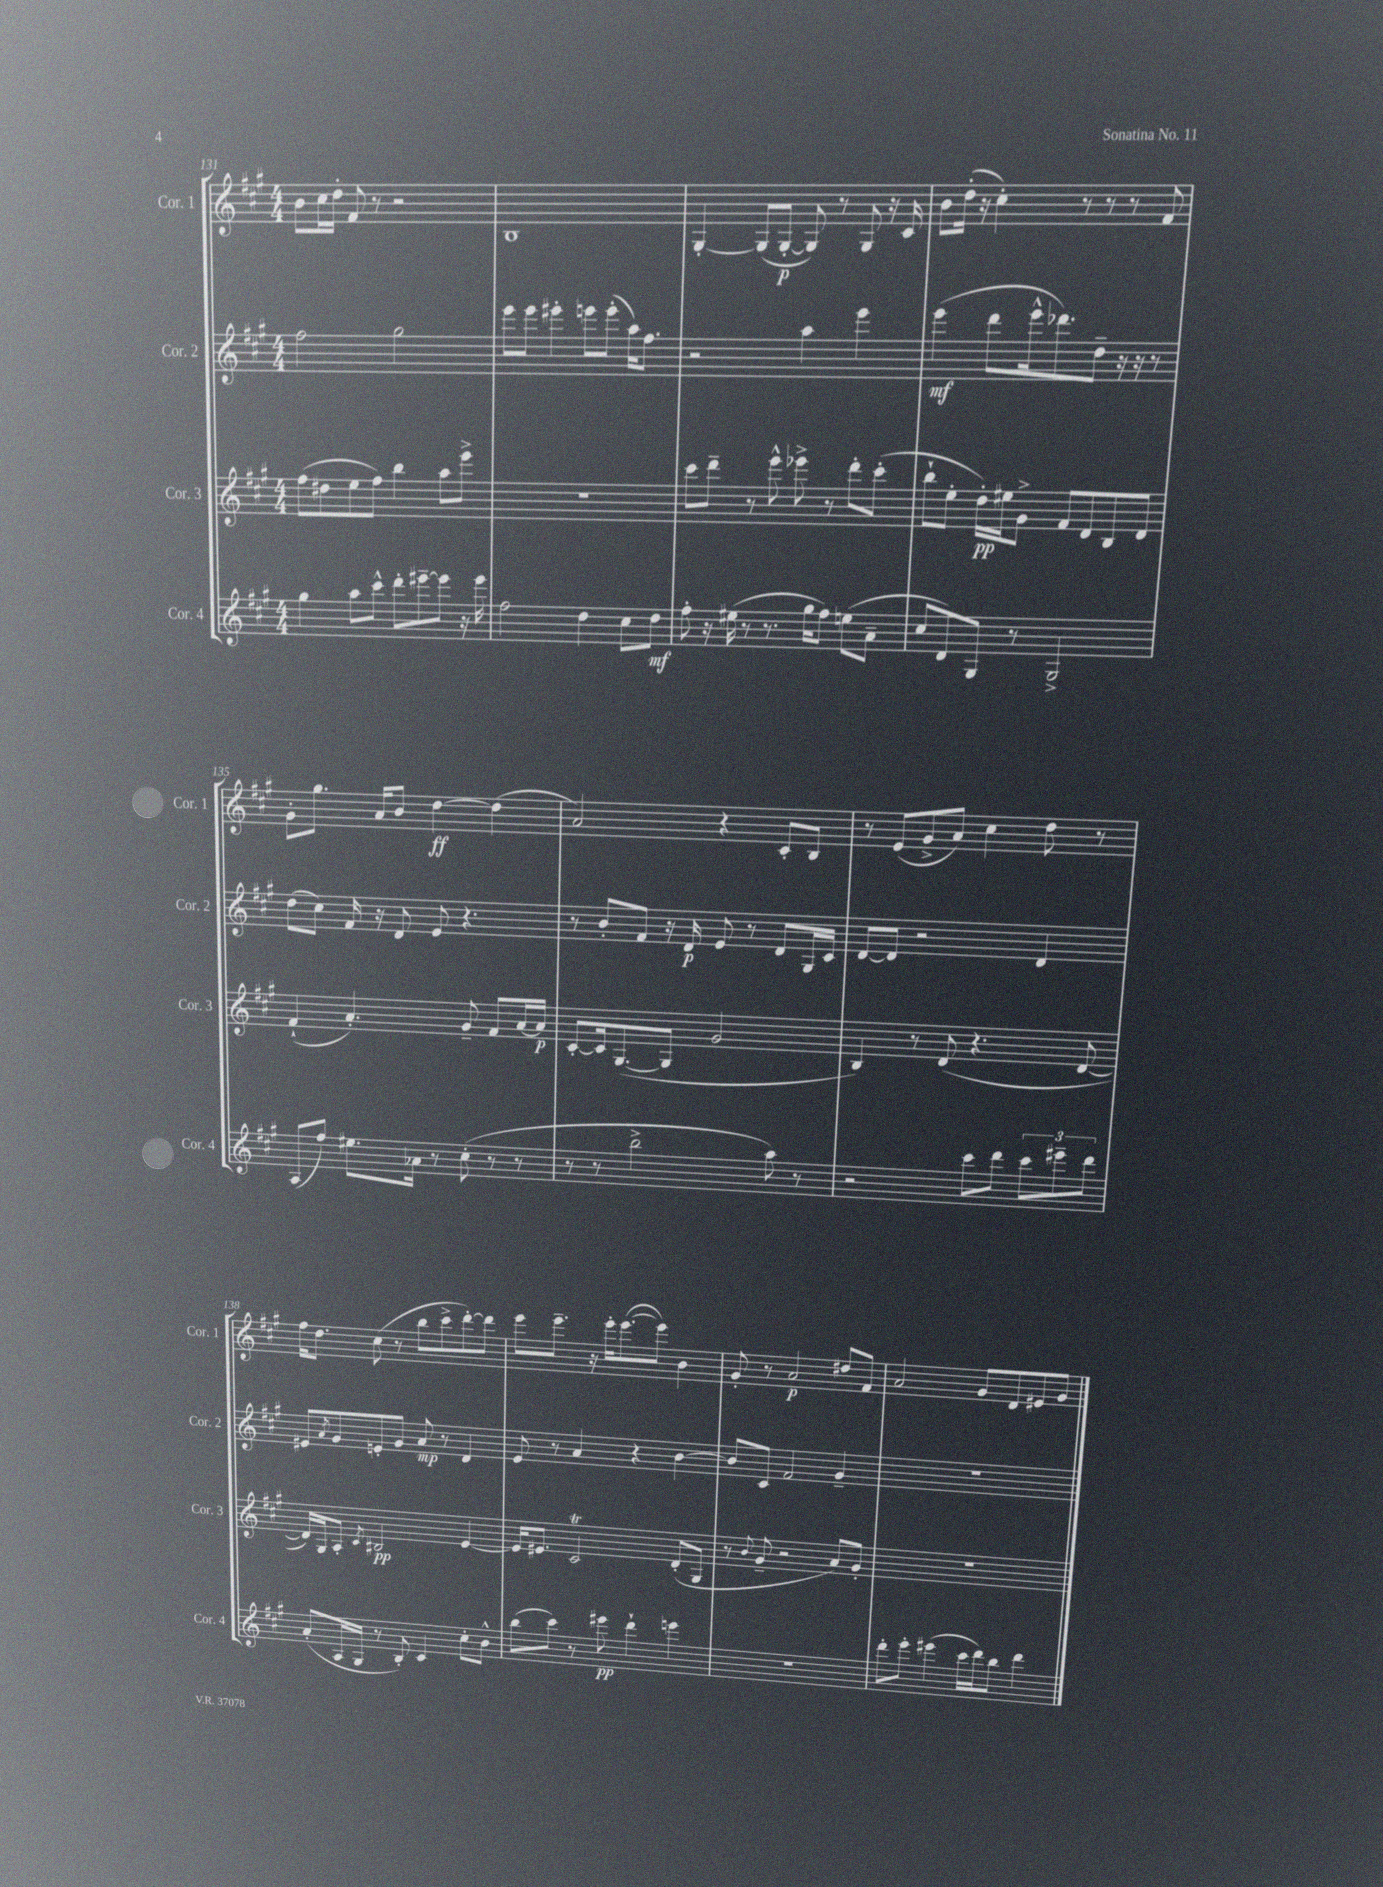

**kern	**dynam	**kern	**dynam	**kern	**dynam	**kern	**dynam
*part4	*part4	*part3	*part3	*part2	*part2	*part1	*part1
*staff4	*staff4	*staff3	*staff3	*staff2	*staff2	*staff1	*staff1
*I"Cor. 4	*	*I"Cor. 3	*	*I"Cor. 2	*	*I"Cor. 1	*
*I'Cor. 4	*	*I'Cor. 3	*	*I'Cor. 2	*	*I'Cor. 1	*
*clefG2	*	*clefG2	*	*clefG2	*	*clefG2	*
*k[f#c#g#]	*	*k[f#c#g#]	*	*k[f#c#g#]	*	*k[f#c#g#]	*
*M4/4	*	*M4/4	*	*M4/4	*	*M4/4	*
=131	=131	=131	=131	=131	=131	=131	=131
4gg#\	.	(8ff#\L	.	2ff#\	.	8b\L	.
.	.	8dd#X\	.	.	.	16cc#\L	.
.	.	.	.	.	.	16dd'\JJ	.
8aa\L	.	8ee\	.	.	.	8f#/	.
8ccc#^^\J	.	8ff#\J)	.	.	.	8r	.
8ddd'\L	.	4bb\	.	2gg#\	.	2r	.
[8eee#X~\	.	.	.	.	.	.	.
8eee#\J]	.	8aa\L	.	.	.	.	.
16r	.	8eee^\J	.	.	.	.	.
16eee#\	.	.	.	.	.	.	.
=132	=132	=132	=132	=132	=132	=132	=132
2ff#\	.	1r	.	8eee\L	.	1B	.
.	.	.	.	8eee\J	.	.	.
.	.	.	.	4eee#X'\	.	.	.
4dd\	.	.	.	8eeen\L	.	.	.
.	.	.	.	(8eee'\J	.	.	.
8cc#\L	.	.	.	16aa\KL)	.	.	.
.	.	.	.	8.ff#\J	.	.	.
8dd\J	mf	.	.	.	.	.	.
=133	=133	=133	=133	=133	=133	=133	=133
8ff#'\	.	8ccc#\L	.	2r	.	[4G#'/	.
16r	.	8ddd~\J	.	.	.	.	.
(16ee#X\	.	.	.	.	.	.	.
8r	.	8r	.	.	.	(8G#/L]	.
8.r	.	8eee^^\	.	.	.	[8G#'/J	p
.	.	8eee-X^\	.	4aa\	.	8G#/])	.
16gg#\KL	.	.	.	.	.	.	.
8ff#\J)	.	8r	.	.	.	8r	.
(8een\L	.	8ddd'\L	.	4eee\	.	8G#/	.
8a~\J	.	(8ccc#'\J	.	.	.	16r	.
.	.	.	.	.	.	16c#/	.
=134	=134	=134	=134	=134	=134	=134	=134
8cc#/L	.	8bb`\L	.	(4eee\	mf	8b\L	.
8d/)	.	8ee'\J	.	.	.	(16dd'\Jk	.
.	.	.	.	.	.	16r	.
8G#/J	.	16dd'\LL)	pp	8ddd\L	.	4cc#'\)	.
.	.	16ee#X\J	.	.	.	.	.
8r	.	8g#^\J	.	16eee^^\k	.	.	.
.	.	.	.	8.ddd-X\)	.	.	.
2G#^/	.	8f#/L	.	.	.	8r	.
.	.	8d/	.	8dd~\J	.	8r	.
.	.	8B/	.	16r	.	8r	.
.	.	.	.	16r	.	.	.
.	.	8d/J	.	8r	.	8f#/	.
!!LO:LB:g=z
=135	=135	=135	=135	=135	=135	=135	=135
(8A/L	.	(4f#`/	.	(8dd\L	.	8g#'\L	.
8ff#/J)	.	.	.	8cc#\J)	.	8.gg#\J	.
8.ee#X\L	.	4.a'/)	.	16f#/	.	.	.
.	.	.	.	16r	.	16a/KL	.
.	.	.	.	8d/	.	8b/J	.
16a-X\Jk	.	.	.	.	.	.	.
8r	.	.	.	8e/	.	[4dd\	ff
(8cc#'\	.	8g#~/	.	4.r	.	.	.
8r	.	8f#/L	.	.	.	(4dd\]	.
8r	.	[16a/L	.	.	.	.	.
.	.	16a/JJ]	p	.	.	.	.
=136	=136	=136	=136	=136	=136	=136	=136
8r	.	[8c#'/L	.	8r	.	2a/)	.
8r	.	16c#/k]	.	8b'/L	.	.	.
.	.	([8.G#/	.	.	.	.	.
2bb^\	.	.	.	8f#/J	.	.	.
.	.	8G#/J]	.	16r	.	.	.
.	.	.	.	16d/	p	.	.
.	.	2g#/	.	8e/	.	4r	.
.	.	.	.	8r	.	.	.
8aa\)	.	.	.	8d/L	.	8c#'/L	.
8r	.	.	.	16G#/L	.	8B/J	.
.	.	.	.	16c#/JJ	.	.	.
=137	=137	=137	=137	=137	=137	=137	=137
2r	.	4B/)	.	[8d/L	.	8r	.
.	.	.	.	8d/J]	.	(8e/L	.
.	.	8r	.	2r	.	8g#^/	.
.	.	(8d/	.	.	.	8a/J)	.
8ccc#\L	.	4.r	.	.	.	4cc#\	.
8ddd\J	.	.	.	.	.	.	.
12ccc#\L	.	.	.	4d/	.	8dd\	.
12eee#X~\	.	.	.	.	.	.	.
.	.	[8d/	.	.	.	8r	.
12ddd\J	.	.	.	.	.	.	.
!!LO:LB:g=z
=138	=138	=138	=138	=138	=138	=138	=138
(8a'/L	.	16d/LL])	.	8e#X/L	.	16ff#\KL	.
.	.	16G#/J	.	.	.	8.dd\J	.
.	.	.	.	8qa/	.	.	.
16A/L	.	8A'/J	.	8g#/	.	.	.
16G#/JJ	.	.	.	.	.	.	.
.	.	8qc#/	.	.	.	.	.
8r	.	2B#X/	pp	8en'/	.	(8cc#\	.
8B'/)	.	.	.	8g#/J	.	8r	.
4c#/	.	.	.	8a/	mp	8bb\L	.
.	.	.	.	8r	.	8ccc#^\	.
8cc#'\L	.	[4e/	.	4d/	.	[8ddd'\)	.
8b^^\J	.	.	.	.	.	8ddd\J]	.
=139	=139	=139	=139	=139	=139	=139	=139
(8bb\L	.	16e/KL]	.	8e/	.	8eee\L	.
.	.	8.e#X/J	.	.	.	.	.
8ccc#\J)	.	.	.	8r	.	8.eee~\J	.
8r	.	2c#t/	.	4a/	.	.	.
.	.	.	.	.	.	16r	.
8eee#X\	pp	.	.	.	.	16eee'\KL	.
.	.	.	.	.	.	([8.eee\	.
4ddd`\	.	.	.	4r	.	.	.
.	.	.	.	.	.	8eee\J])	.
4eeen\	.	(8d'/L	.	[4b\	.	4b\	.
.	.	8G#/J	.	.	.	.	.
=140	=140	=140	=140	=140	=140	=140	=140
1r	.	8r	.	8b/L]	.	8g#'/	.
.	.	8qqb/	.	.	.	.	.
.	.	8g#~/	.	8c#/J	.	8r	.
.	.	2r	.	2f#/	.	2a/	p
.	.	8a/L)	.	4g#~/	.	8dd#X/L	.
.	.	8g#'/J	.	.	.	8f#/J	.
=141	=141	=141	=141	=141	=141	=141	=141
8ddd'\L	.	1r	.	1r	.	2a/	.
8eee'\J	.	.	.	.	.	.	.
(4eee#X\	.	.	.	.	.	.	.
16ccc#\LL	.	.	.	.	.	8g#/L	.
16ddd\J)	.	.	.	.	.	.	.
8bb\J	.	.	.	.	.	8d/	.
4ddd\	.	.	.	.	.	8e#X/	.
.	.	.	.	.	.	8g#/J	.
==	==	==	==	==	==	==	==
*-	*-	*-	*-	*-	*-	*-	*-
